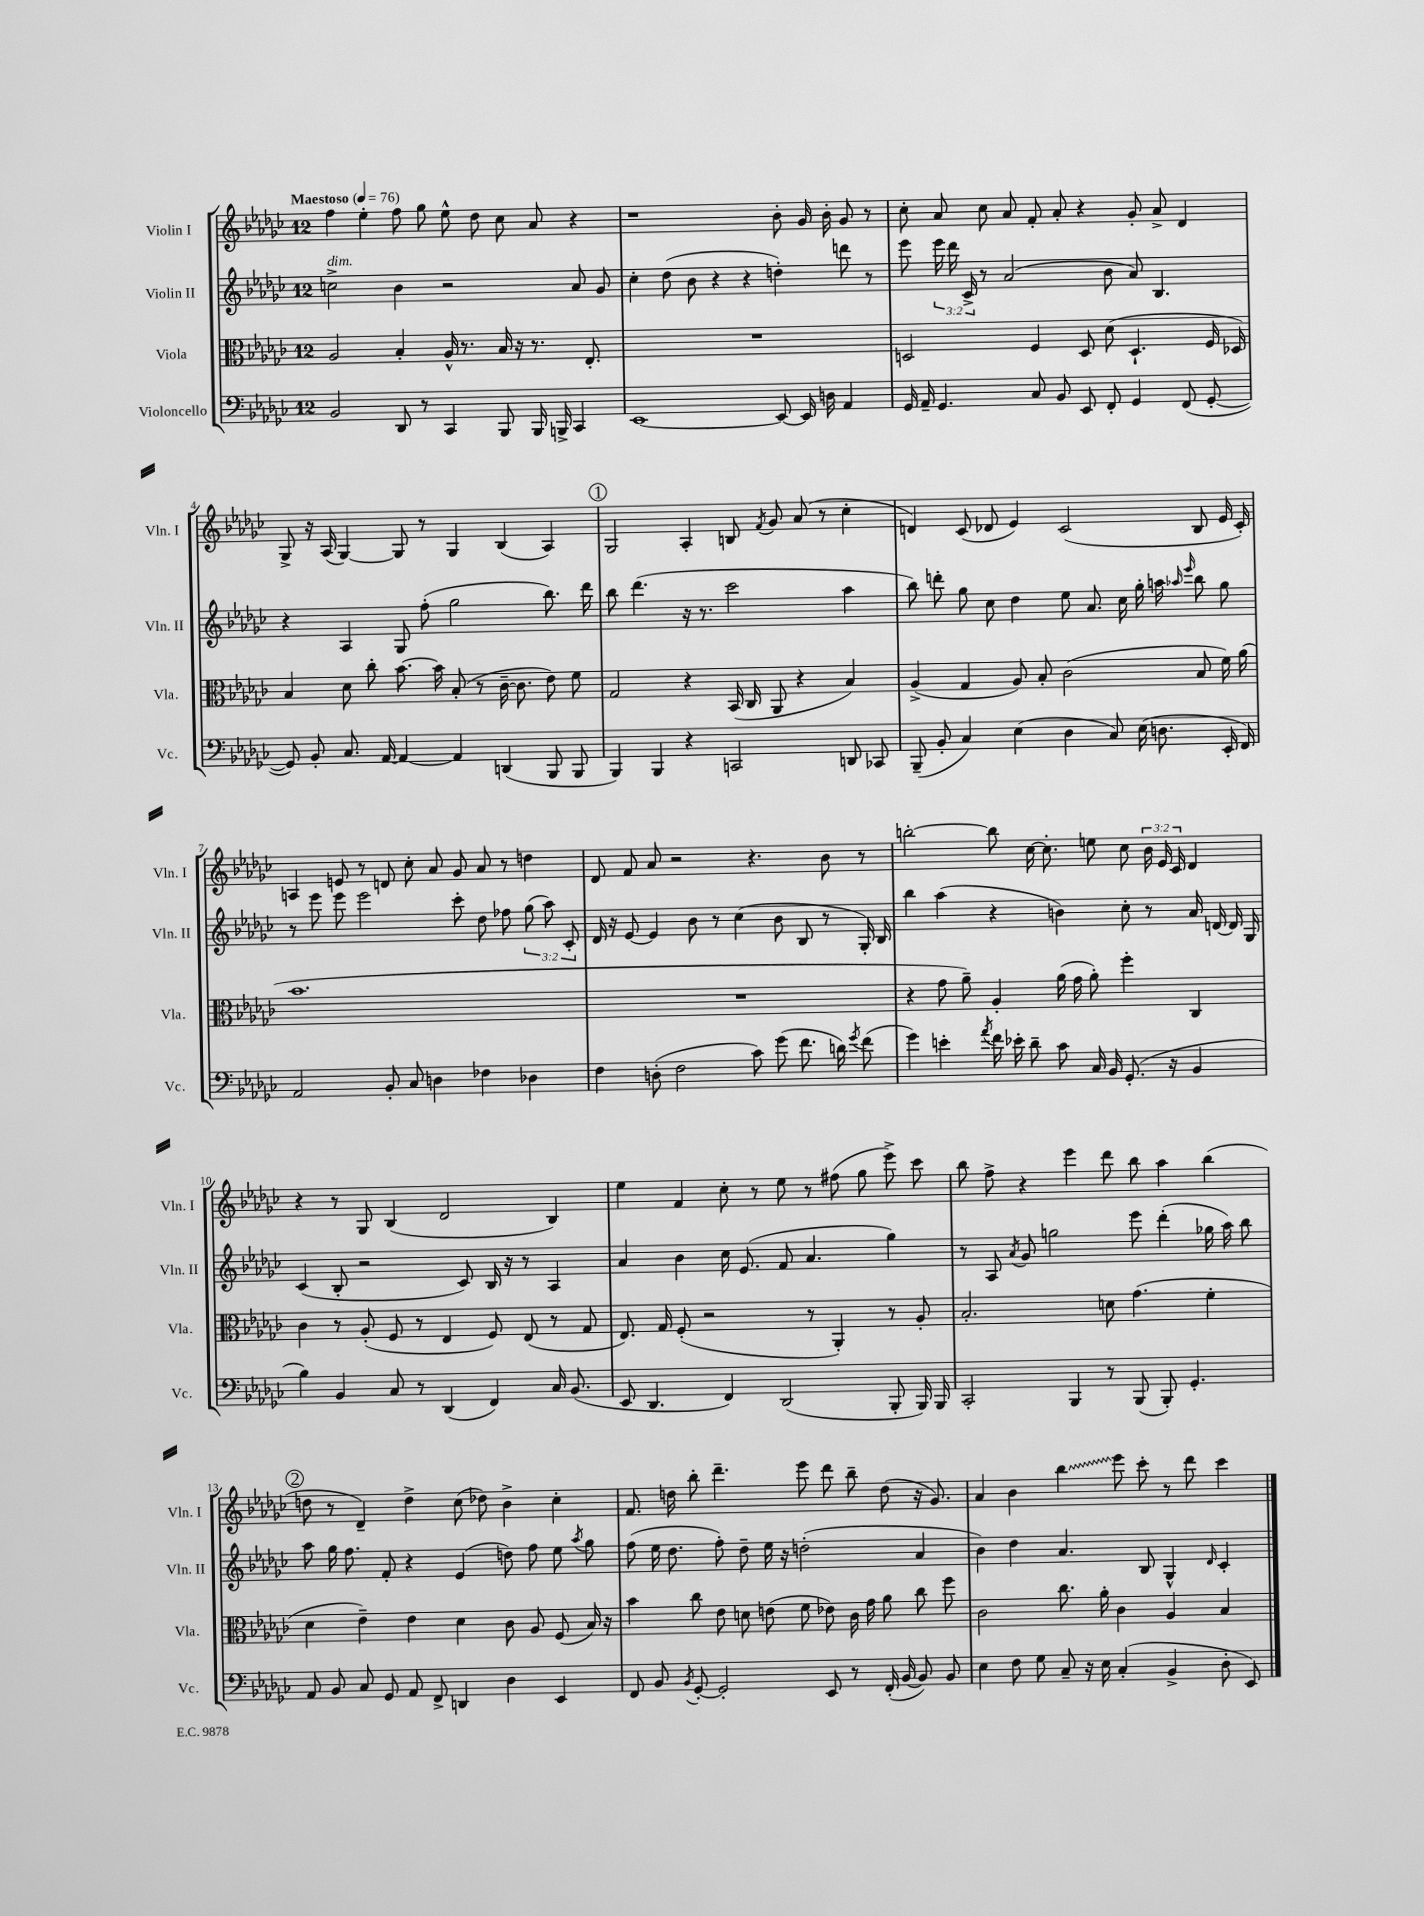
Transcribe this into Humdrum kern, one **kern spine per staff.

**kern	**kern	**kern	**kern
*staff4	*staff3	*staff2	*staff1
*clefF4	*clefC3	*clefG2	*clefG2
*k[b-e-a-d-g-c-]	*k[b-e-a-d-g-c-]	*k[b-e-a-d-g-c-]	*k[b-e-a-d-g-c-]
*M12/8	*M12/8	*M12/8	*M12/8
*MM76	*MM76	*MM76	*MM76
2BB-/	2A-/	2cc^\	4ff\
.	.	.	4ee-'\
8DD-/	4B-'/	4b-\	8ff\
8r	.	.	8gg-\
4CC-/	16A-^^/	2r	8ee-^^\
.	8.r	.	.
.	.	.	8dd-\
8BBB-/	16B-/	.	8cc-\
.	16r	.	.
16BBB-/	8.r	.	8a-/
16BBB^/	.	.	.
4CC-/	.	8a-/	4r
.	8.E-'/	.	.
.	.	8g-/	.
=	=	=	=
[1EE-	1.r	4cc-'\	1r
.	.	(8dd-\	.
.	.	8b-\	.
.	.	4r	.
.	.	4r	.
8EE-/_	.	4dd'\)	8b-'\
16EE-/]	.	.	16g-/
16D\	.	.	16b-'\
4AA-/	.	8ddd\	8g-/
.	.	8r	8r
=	=	=	=
16GG-/	2D/	8eee-\	8cc-'\
16AA-~/	.	.	.
4.GG-/	.	24eee-\	8a-/
.	.	24ddd-\	.
.	.	24c-^/	.
.	.	8r	8cc-\
.	.	(2a-/	8a-/
8C-/	4F/	.	8f'/
8BB-/	.	.	8a-'/
8EE-/	8D/	.	4r
8FF'/	(8d-\	8b-\	.
4GG-/	4.D`/	8a-/)	8g-'/
.	.	4.B-/	8a-^/
(8FF/	.	.	4d-/
[8GG-'/	16F/	.	.
.	16D-/)	.	.
=	=	=	=
8GG-/])	4B-/	4r	8G-^/
8BB-'/	.	.	16r
.	.	.	(16A-/
8.C-/	8d-\	4A-/	[4G-/)
.	8cc-'\	.	.
[16AA-/	.	.	.
4AA-/_	[8.b-\	8G-/	8G-/]
.	.	(8ff'\	8r
.	16b-\]	.	.
4AA-/]	(8B-'/	2gg-\	4G-/
.	8r	.	.
(4DD/	[16c-~\	.	(4B-/
.	8.c-\]	.	.
8BBB-/	8e-\)	8.bb-\)	4A-/)
8BBB-/	8f\	.	.
.	.	16ddd-\	.
=	=	=	=
4BBB-/)	2G-/	8bb-\	2G-/
.	.	(4.ddd-\	.
4BBB-/	.	.	.
4r	4r	16r	4A-'/
.	.	8.r	.
2CC/	(16BB-/	2ccc-\	8B/
.	16C-/	.	.
.	.	.	8qf/
.	8AA-/	.	8g-/
.	4r	.	(8a-/
.	.	.	8r
8DD/	4B-/)	4aa-\	4cc-'\
8CC-/	.	.	.
=	=	=	=
(8BBB-~/	(4A-^/	8bb-\)	4d/)
8BB-'/	.	8ddd'\	.
4C-/)	4G-/	8gg-\	(8c-/
.	.	8cc-\	8d-/
(4E-\	8A-/)	4dd-\	4e-/)
.	8B-'/	.	.
4D-\	(2c-\	8ee-\	(2c-/
.	.	8.a-/	.
8C-/)	.	.	.
.	.	16cc-\	.
(16E-\	.	16gg-'\	.
8.D\	.	16aa\	.
.	.	16qqaa-/	.
.	.	16qqeee-/	.
.	8B-/	8bb-\	8B-/
16EE-'/	16f\)	8gg-\	16e-/
16FF/)	(16a-\	.	16c-'/)
=	=	=	=
2AA-/	1.b-	8r	4A/
.	.	8eee-\	.
.	.	8eee-\	8e/
.	.	2eee-\	8r
8BB-'/	.	.	8d/
8C-/	.	.	8cc-'\
4D\	.	.	8a-/
.	.	8ccc-'\	8g-/
4F-\	.	8dd-\	8a-/
.	.	8ff-\	8r
4D-\	.	(12gg-\	4dd\
.	.	12aa-\)	.
.	.	12c-'/	.
=	=	=	=
4F\	1.r	16d-/	8d-/
.	.	16r	.
.	.	[8e-/	8f/
(8D'\	.	4e-/]	8a-/
2F\	.	.	2r
.	.	8b-\	.
.	.	8r	.
.	.	(4cc-\	.
8c-\)	.	.	4.r
(8g-\	.	8b-\	.
8.f\	.	8B-/	.
.	.	8r	8b-\
16d\)	.	.	.
8qg-/	.	.	.
(8f\	.	16G-'/)	8r
.	.	16B-/	.
=	=	=	=
4g-\)	4r	4bb-\	[2bb'\
4e'\	8g-\	(4aa-\	.
.	8a-~\)	.	.
8qa-/	.	.	.
16f\	4A-'/	4r	8bb\]
16e-'\	.	.	.
8d-~\	.	.	[16cc-\
.	.	.	8.cc-'\]
8c-\	(16a-\	4b\)	.
.	16g-\	.	.
16C-/	8a-'\)	.	8ee\
16BB-/	.	.	.
(8.GG-'/	4ff'\	8cc-'\	8cc-\
.	.	8r	24b-\
.	.	.	24e-/
16r	.	.	.
.	.	.	24c-/
4BB-/	4C-/	16a-/	4d-/
.	.	[16d/	.
.	.	16d/]	.
.	.	16G-/	.
=	=	=	=
4B-\)	4c-\	(4c-/	4r
4BB-/	8r	8B-'/	8r
.	(8A-'/	2r	8G-/
8C-/	8F/	.	(4B-/
8r	8r	.	.
(4DD-/	4E-/	.	2d-/
.	.	8c-/)	.
4FF/)	8F/)	16B-/	.
.	.	16r	.
.	(8E-/	8r	.
16C-/	8r	4A-/	4B-/)
(8.BB-/	.	.	.
.	8G-/	.	.
=	=	=	=
8EE-/	8.E-/)	4a-/	4ee-\
4.DD-/	.	.	.
.	16G-/	.	.
.	(8F'/	4b-\	4f/
.	2r	.	.
4FF/)	.	16cc-\	8cc-'\
.	.	(8.e-/	.
.	.	.	8r
(2DD-/	.	8f/	8ee-\
.	8r	4.a-/	8r
.	4AA-'/)	.	(8ff#\
.	.	.	8gg-\
8BBB-'/	8r	4gg-\)	8eee-^\)
16BBB-/)	8A-'/	.	8ccc-\
16BBB-/	.	.	.
=	=	=	=
2CC-'/	2.B-'/	8r	8bb-\
.	.	8A-/	8ff^\
.	.	8qa-/	.
.	.	8g-/	4r
.	.	2gg\	.
4BBB-/	.	.	4eee-\
8r	8d\	.	8ddd-\
(8BBB-/	(4.g-\	8eee-\	8bb-\
8BBB-'/)	.	(4ddd-'\	4aa-\
4.GG-'/	.	.	.
.	4f'\	16gg-\	(4bb-\
.	.	16aa-\)	.
.	.	8bb-\	.
=	=	=	=
8AA-/	4d-\	8aa-\	8dd\
8BB-/	.	16gg-\	8r
.	.	8.ff\	.
8C-/	4e-~\)	.	4d-~/)
8GG-/	.	8f'/	.
8AA-/	4e-\	4r	4dd^\
8FF^/	.	.	.
4DD/	4d-\	(4e-/	(8cc-\
.	.	.	8dd-\)
4D-\	8c-\	8dd\)	4b-^\
.	8A-/	8ff\	.
4EE-/	(8F/	8ee-\	4cc-'\
.	.	8qaa-/	.
.	16B-/)	8gg-\	.
.	16r	.	.
=	=	=	=
8FF/	4b-\	(8ff\	8.f/
8BB-/	.	16ee-\	.
.	.	8.dd-\	16dd\
8qBB-/	.	.	.
[8GG-'/	8cc-\	.	8bb-'\
2GG-'/]	8e-\	8ff'\)	4.ddd-~\
.	8d\	8dd-~\	.
.	(8e\	16ee-\	.
.	.	16r	.
.	8f\	(2dd'\	8eee-\
8EE-/	8e-\)	.	8ddd-\
8r	16c-\	.	8bb-~\
.	16g-\	.	.
(16FF'/	8a-\	.	(8dd\
[16BB-/	.	.	.
8BB-/])	8cc-\	4a-/	16r
.	.	.	8.g-/)
8BB-/	8ff\	.	.
=	=	=	=
4E-\	2c-\	4b-\)	4a-/
8F\	.	4dd-\	4b-\
8G-\	.	.	.
8C-~/	8.cc-\	4.a-/	4bb-\
16r	.	.	.
16E-\	16a-'\	.	.
(4C-'/	4c-\	.	8eee-\
.	.	8B-/	8ccc-'\
4BB-^/	4A-/	4G-^^/	8r
.	.	.	8ddd-\
.	.	16qqd-/	.
8D-'\	4B-/	4c-'/	4ccc-\
8EE-/)	.	.	.
==	==	==	==
*-	*-	*-	*-
